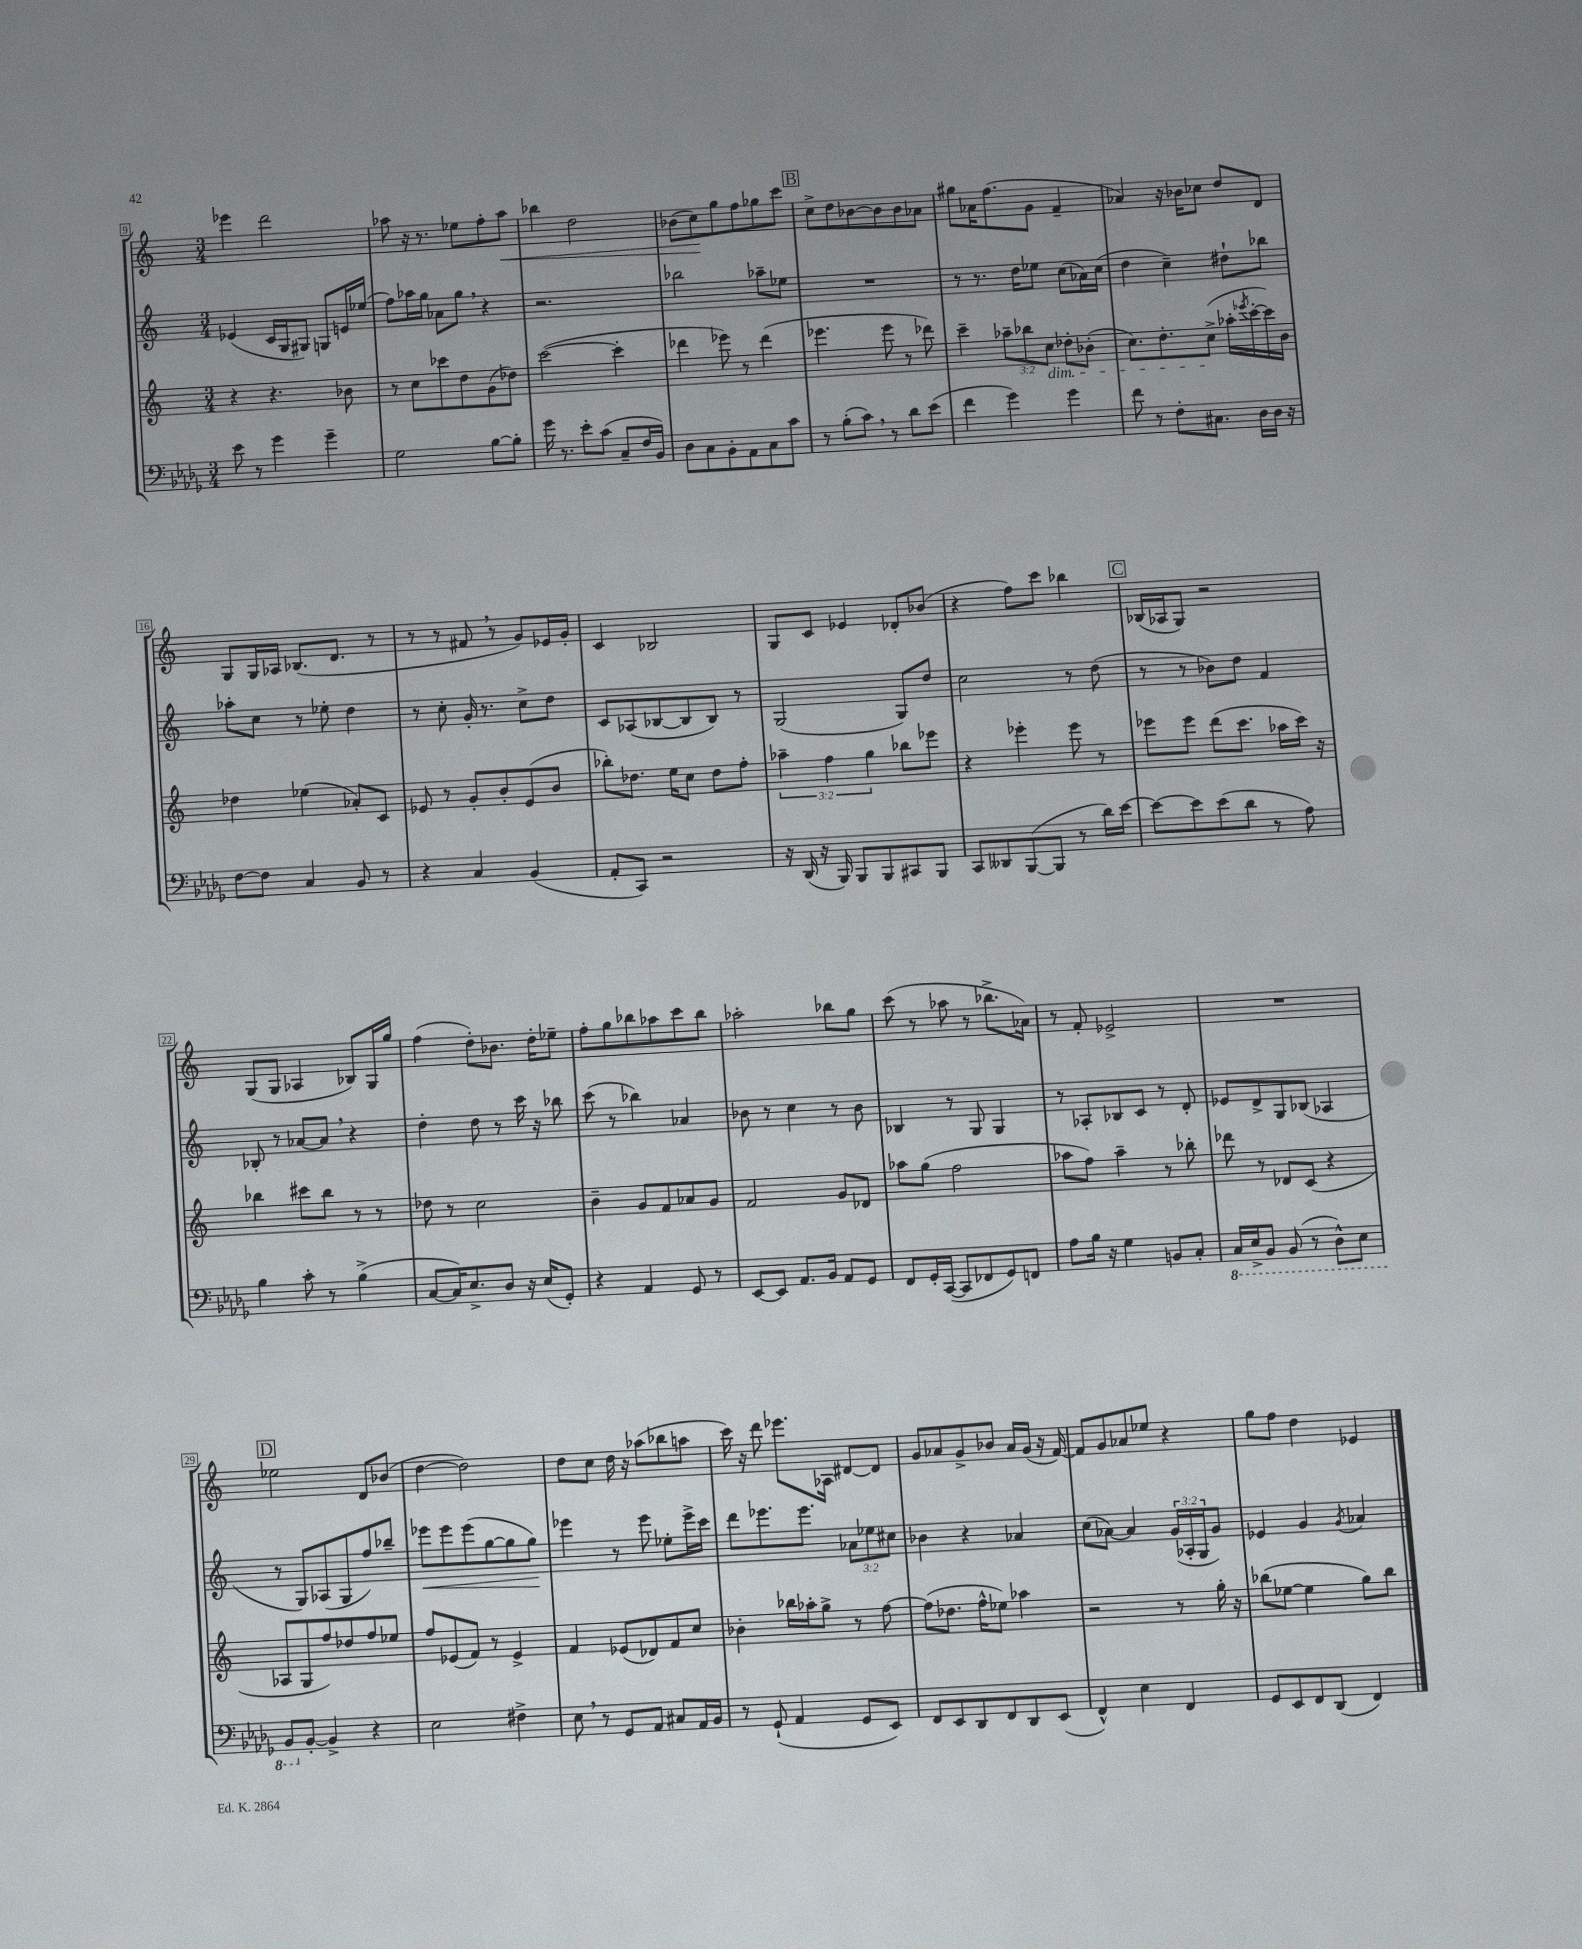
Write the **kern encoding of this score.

**kern	**kern	**kern	**dynam	**kern	**dynam
*part4	*part3	*part2	*part2	*part1	*part1
*staff4	*staff3	*staff2	*staff2	*staff1	*staff1
*clefF4	*clefG2	*clefG2	*	*clefG2	*
*k[b-e-a-d-g-]	*k[]	*k[]	*	*k[]	*
*M3/4	*M3/4	*M3/4	*	*M3/4	*
=9	=9	=9	=9	=9	=9
8e-\	4r	(4e-X/	.	4eee-X\	.
8r	.	.	.	.	.
4g-\	4.r	16c/LL	.	2ddd\	.
.	.	16G/J	.	.	.
.	.	8G#X/J)	.	.	.
4g-~\	.	8Gn/L	.	.	.
.	8b-X\	16en/L	.	.	.
.	.	(16ee-X/JJ	.	.	.
=10	=10	=10	=10	=10	=10
2G-\	8r	8ff\L)	.	8aa-X\	.
.	8cc\L	16aa-X\L	.	16r	.
.	.	16gg\JJ	.	8.r	.
.	8ccc-X\	8a-X\L	.	.	.
.	8dd\	8gg,\J	.	8ee-X\L	.
[8B-\L	(8g\	4r	.	8ff'\	.
!	!	!	!	!	!LO:HP:b
8B-'\J]	8dd-X\J)	.	.	8aa-\J	<
=11	=11	=11	=11	=11	=11
16g-\	([2ccc\	2.r	.	4bb-X\	.
8.r	.	.	.	.	.
8e-'\L	.	.	.	2dd\	.
(8c\J	.	.	.	.	.
8C~/L	4ccc'\]	.	.	.	.
16F/L	.	.	.	.	.
16BB-/JJ)	.	.	.	.	.
=12	=12	=12	=12	=12	=12
8D-\L	4ddd-X\	2bb-X\	.	(8b-X\L	.
8C\	.	.	.	8cc\)	.
8BB-'\	8eee-X\)	.	.	8gg\	[
8AA-\	8r	.	.	8ff\	.
8C\	(4ddd-\	8aa-X~\L	.	8gg-X\	.
8c\J	.	8ee-X\J	.	8ccc\J	.
!!LO:REH:place=s1:t=B
=13	=13	=13	=13	=13	=13
8r	4.eee-X\	2.r	.	8cc^\L	.
(8B-'\L	.	.	.	8dd\	.
8c,\J)	.	.	.	[8b-X\	.
8r	8eee-\	.	.	8b-\]	.
8d-\L	8r	.	.	8b-\	.
(8e-\J	8ddd-X\)	.	.	8a-X\J	.
=14	=14	=14	=14	=14	=14
4f\	4ccc~\	8r	.	8gg#X\L	.
.	.	8.r	.	16a-X\K	.
.	.	.	.	(8.ff\	.
4g-\)	12aa-X~\L	.	.	.	.
.	.	16dd\KL	.	.	.
.	12bb-X\	.	.	.	.
.	.	8ee-X\J	.	8g\J	.
!	!LO:TX:b:i:t=dim.	!	!	!	!
.	12cc\J	.	.	.	.
4g-\	8dd-X'\L	(8cc\L	.	4f~/	.
.	(8b-X'\J	16a-X\L)	.	.	.
.	.	(16cc\JJ	.	.	.
=15	=15	=15	=15	=15	=15
8f\	8.cc\L)	4dd\	.	4a-X/)	.
8r	.	.	.	.	.
.	8.dd'\	.	.	.	.
8F'\L	.	4cc~\)	.	16r	.
.	.	.	.	16b-X\KL	.
8.C#X\J	(8cc^\J	.	.	8cc-X\J	.
.	16aa-X'\LL	8dd#X`\L	.	8dd/L	.
.	8qeee-X/	.	.	.	.
16D-\LL	[16ccc'\	.	.	.	.
16D-\JJ	16ccc\])	8bb-X\J	.	8d/J	.
16r	16b\JJ	.	.	.	.
!!LO:LB:g=z
=16	=16	=16	=16	=16	=16
[8F\L	4dd-X\	8aa-X'\L	.	8G/L	.
8F\J]	.	8cc\J	.	16G/L	.
.	.	.	.	16A-X/JJ	.
4C/	(4ee-X\	8r	.	(8.B-X/L	.
.	.	8ee-X'\	.	.	.
.	.	.	.	8.d/J	.
8BB-/	8a-X'/L)	4dd\	.	.	.
8r	8c/J	.	.	8r	.
=17	=17	=17	=17	=17	=17
4r	8e-X/	8r	.	8r	.
.	8r	8cc'\	.	8r	.
4C/	8g'/L	16g'/	.	8f#X,/	.
.	.	8.r	.	.	.
.	8b'/	.	.	8r	.
(4BB-/	(8e-/	8cc^\L	.	8g/L)	.
.	8b/J	8dd\J	.	16e-X/L	.
.	.	.	.	16g'/JJ	.
=18	=18	=18	=18	=18	=18
8AA-'/L	8bb-X'\L)	8c/L	.	4c/	.
8CC/J)	8.dd-X\J	(8A-X/	.	.	.
2r	.	[8B-X/	.	2B-X/	.
.	16ee\KL	.	.	.	.
.	8cc\J	8B-/]	.	.	.
.	8dd-\L	8B-/J)	.	.	.
.	8ff'\J	8r	.	.	.
=19	=19	=19	=19	=19	=19
16r	6aa-X~\	(2G/	.	8G/L	.
(16DD-/	.	.	.	.	.
16r	.	.	.	8c/J	.
.	6ff\	.	.	.	.
16BBB-/)	.	.	.	.	.
8BBB-/L	.	.	.	4e-X/	.
.	6gg\	.	.	.	.
8BBB-/	.	.	.	.	.
8CC#X/	8bb-X\L	8G/L)	.	8d-X'/L	.
8BBB-/J	8eee-X\J	8dd/J	.	(8b-X/J	.
=20	=20	=20	=20	=20	=20
8CC/L	4r	2cc\	.	4r	.
8DD--X/	.	.	.	.	.
([8BBB-/	4eee-X'\	.	.	8ff\L)	.
8BBB-/J]	.	.	.	8ccc\J	.
8r	8eee-\	8r	.	4bb-X\	.
16d-\LL)	8r	(8dd\	.	.	.
[16e-\JJ	.	.	.	.	.
!!LO:REH:place=s1:t=C
=21	=21	=21	=21	=21	=21
8e-\L_	8eee-X\L	8r	.	(16B-X/LL	.
.	.	.	.	16A-X/J	.
8e-\]	8eee-\J	8r	.	8G/J)	.
(8e-\	(8ddd\L	8b-X\L)	.	2r	.
8d-\J	8.ccc\J	8dd\J	.	.	.
8r	.	4f/	.	.	.
.	16aa-X\LL	.	.	.	.
8A-\)	16ccc\JJ)	.	.	.	.
.	16r	.	.	.	.
!!LO:LB:g=z
=22	=22	=22	=22	=22	=22
4B-\	4bb-X\	8B-X'/	.	(8G/L	.
.	.	8r	.	8G/J	.
8c'\	8ccc#X\L	[8a-X/L	.	4A-X/	.
8r	8bb-\J	8a-,/J]	.	.	.
(4B-^\	8r	4r	.	8B-X/L)	.
.	8r	.	.	16G/L	.
.	.	.	.	16gg/JJ	.
=23	=23	=23	=23	=23	=23
[8C/L	8dd-X\	4dd'\	.	(4ff\	.
16C/K])	8r	.	.	.	.
8.E-^/	.	.	.	.	.
.	2cc\	8dd\	.	8dd'\L)	.
8D-/J	.	8r	.	8.b-X\J	.
16r	.	16ccc\	.	.	.
(16E-/KL	.	16r	.	16dd'\KL	.
8GG-'/J)	.	8bb-X\	.	8ee-X~\J	.
=24	=24	=24	=24	=24	=24
4r	4b~\	(8ccc\	.	8ff'\L	.
.	.	8r	.	8gg\	.
4AA-/	8g/L	4bb-X\)	.	8bb-X\	.
.	8f/	.	.	8aa-X\	.
8GG-/	8a-X/	4a-X/	.	8ccc\	.
8r	8g/J	.	.	8bb-\J	.
=25	=25	=25	=25	=25	=25
[8EE-/L	2f/	8b-X\	.	2aa-X'\	.
8EE-/J]	.	8r	.	.	.
8.AA-/L	.	4cc\	.	.	.
16BB-/Jk	.	.	.	.	.
8AA-/L	8g/L	8r	.	8bb-X\L	.
8GG-/J	8d-X/J	8b-\	.	8gg\J	.
=26	=26	=26	=26	=26	=26
8FF/L	8aa-X\L	4B-X/	.	(8ccc\	.
16GG-'/L	(8gg\J	.	.	8r	.
([16CC/JJ	.	.	.	.	.
8CC/L]	2ff\	8r	.	8aa-X\	.
8FF-X/	.	8G/	.	8r	.
8GG-/)	.	4G/	.	8.bb-X^\L	.
8FFn/J	.	.	.	.	.
.	.	.	.	16a-X\Jk)	.
=27	=27	=27	=27	=27	=27
8A-\L	8aa-X\L	8r	.	8r	.
16B-\Jk	8ff\J)	8A-X'/L	.	8f'/	.
16r	.	.	.	.	.
4G-\	4aa-~\	8B-X/	.	2e-X^/	.
.	.	8c/J	.	.	.
8BBn/L	8r	8r	.	.	.
8C'/J	8bb-X'\	8d'/	.	.	.
=28	=28	=28	=28	=28	=28
*8ba	*	*	*	*	*
16CC/LL	8ddd-X\	8e-X/L	.	2.r	.
16EE-^/J	.	.	.	.	.
8BBB-/J	8r	8d^/	.	.	.
(8BBB-/	8d-X/L	8G/	.	.	.
8r	(8c/J	(8B-X/J	.	.	.
8DD-^^\L)	4r	4A-X/	.	.	.
8EE-\J	.	.	.	.	.
!!LO:LB:g=z
!!LO:REH:place=s1:t=D
=29	=29	=29	=29	=29	=29
8BBB-/L	8A-X/L	8r	.	2ee-X\	.
*X8ba	*	*	*	*	*
[8BB-'/J	8G/	8G/L)	.	.	.
4BB-^/]	8ff/)	(8A-X/	.	.	.
.	8dd-X/	8G/	.	.	.
4r	8ff/	8ff/)	.	8d/L	.
.	8ee-X/J	8bb-X~/J	.	(8b-X/J	.
=30	=30	=30	=30	=30	=30
!	!	!	!LO:HP:b	!	!
2E-\	8ff/L	8eee-X\L	<	[4dd\	.
.	(8e-X/	8eee-\	.	.	.
.	8f/J)	(8eee-\	.	2dd\])	.
.	8r	[8gg\	.	.	.
4F#X^\	4e-^/	8gg\]	.	.	.
.	.	8gg\J)	.	.	.
.	.	.	[	.	.
=31	=31	=31	=31	=31	=31
8E-,\	4f/	4eee-X\	.	8dd\L	.
8r	.	.	.	8cc\J	.
8GG-/L	(8e-X/L	8r	.	16dd\	.
.	.	.	.	16r	.
8AA-/J	8d-X/)	8eee-\	.	(8aa-X\L	.
8C#X/L	8f/	8ee-X'\L	.	8bb-X\	.
16AA-/L	8cc/J	16eee-^\L	.	8aan\J	.
16BB-/JJ	.	16ccc\JJ	.	.	.
=32	=32	=32	=32	=32	=32
8r	4b-X'\	8ddd\L	.	16ccc\)	.
.	.	.	.	16r	.
(8GG-`/	.	8.eee-X\	.	8ddd\	.
4AA-/	16bb-X\LL	.	.	8.eee-X\L	.
.	16aa-X'\J	8.eee-\J	.	.	.
.	8gg^\J	.	.	.	.
.	.	.	.	16A-X\Jk	.
8GG-/L	8r	12a-X\L	.	[8d#X/L	.
.	.	12ee-X\	.	.	.
8EE-/J)	[8ff\	.	.	8d#/J]	.
.	.	12cc#X\J	.	.	.
=33	=33	=33	=33	=33	=33
8FF/L	(8ff\L]	4b-X\	.	8g/L	.
8EE-/	8.dd-X\J	.	.	8a-X/	.
8DD-/	.	4r	.	8g^/	.
.	16ff^^\KL	.	.	.	.
8FF/	8ee-X\J)	.	.	8b-X/J	.
8DD-/	4aa-X\	4a-X/	.	16a-/LL	.
.	.	.	.	(16g/JJ	.
(8EE-/J	.	.	.	16r	.
.	.	.	.	[16f/)	.
=34	=34	=34	=34	=34	=34
4FF^^/)	2r	(8cc\L	.	8f/L]	.
.	.	[8a-X\J)	.	8g/	.
4E-\	.	4a-/]	.	8a-X/	.
.	.	.	.	8ee-X/J	.
4FF/	8r	(24g/LL	.	4r	.
.	.	24A-X'/	.	.	.
.	.	24G/J	.	.	.
.	16gg'\	8g/J)	.	.	.
.	16r	.	.	.	.
=35	=35	=35	=35	=35	=35
8GG-/L	(8bb-X\L	4e-X/	.	8gg\L	.
8EE-/	[8ee-X\J	.	.	8ff\J	.
8FF/	4ee-\]	4g/	.	4dd\	.
(8DD-/J	.	.	.	.	.
.	.	8qg/	.	.	.
4FF/)	8gg\L)	4a-X/	.	4e-X/	.
.	8bb-\J	.	.	.	.
==	==	==	==	==	==
*-	*-	*-	*-	*-	*-
